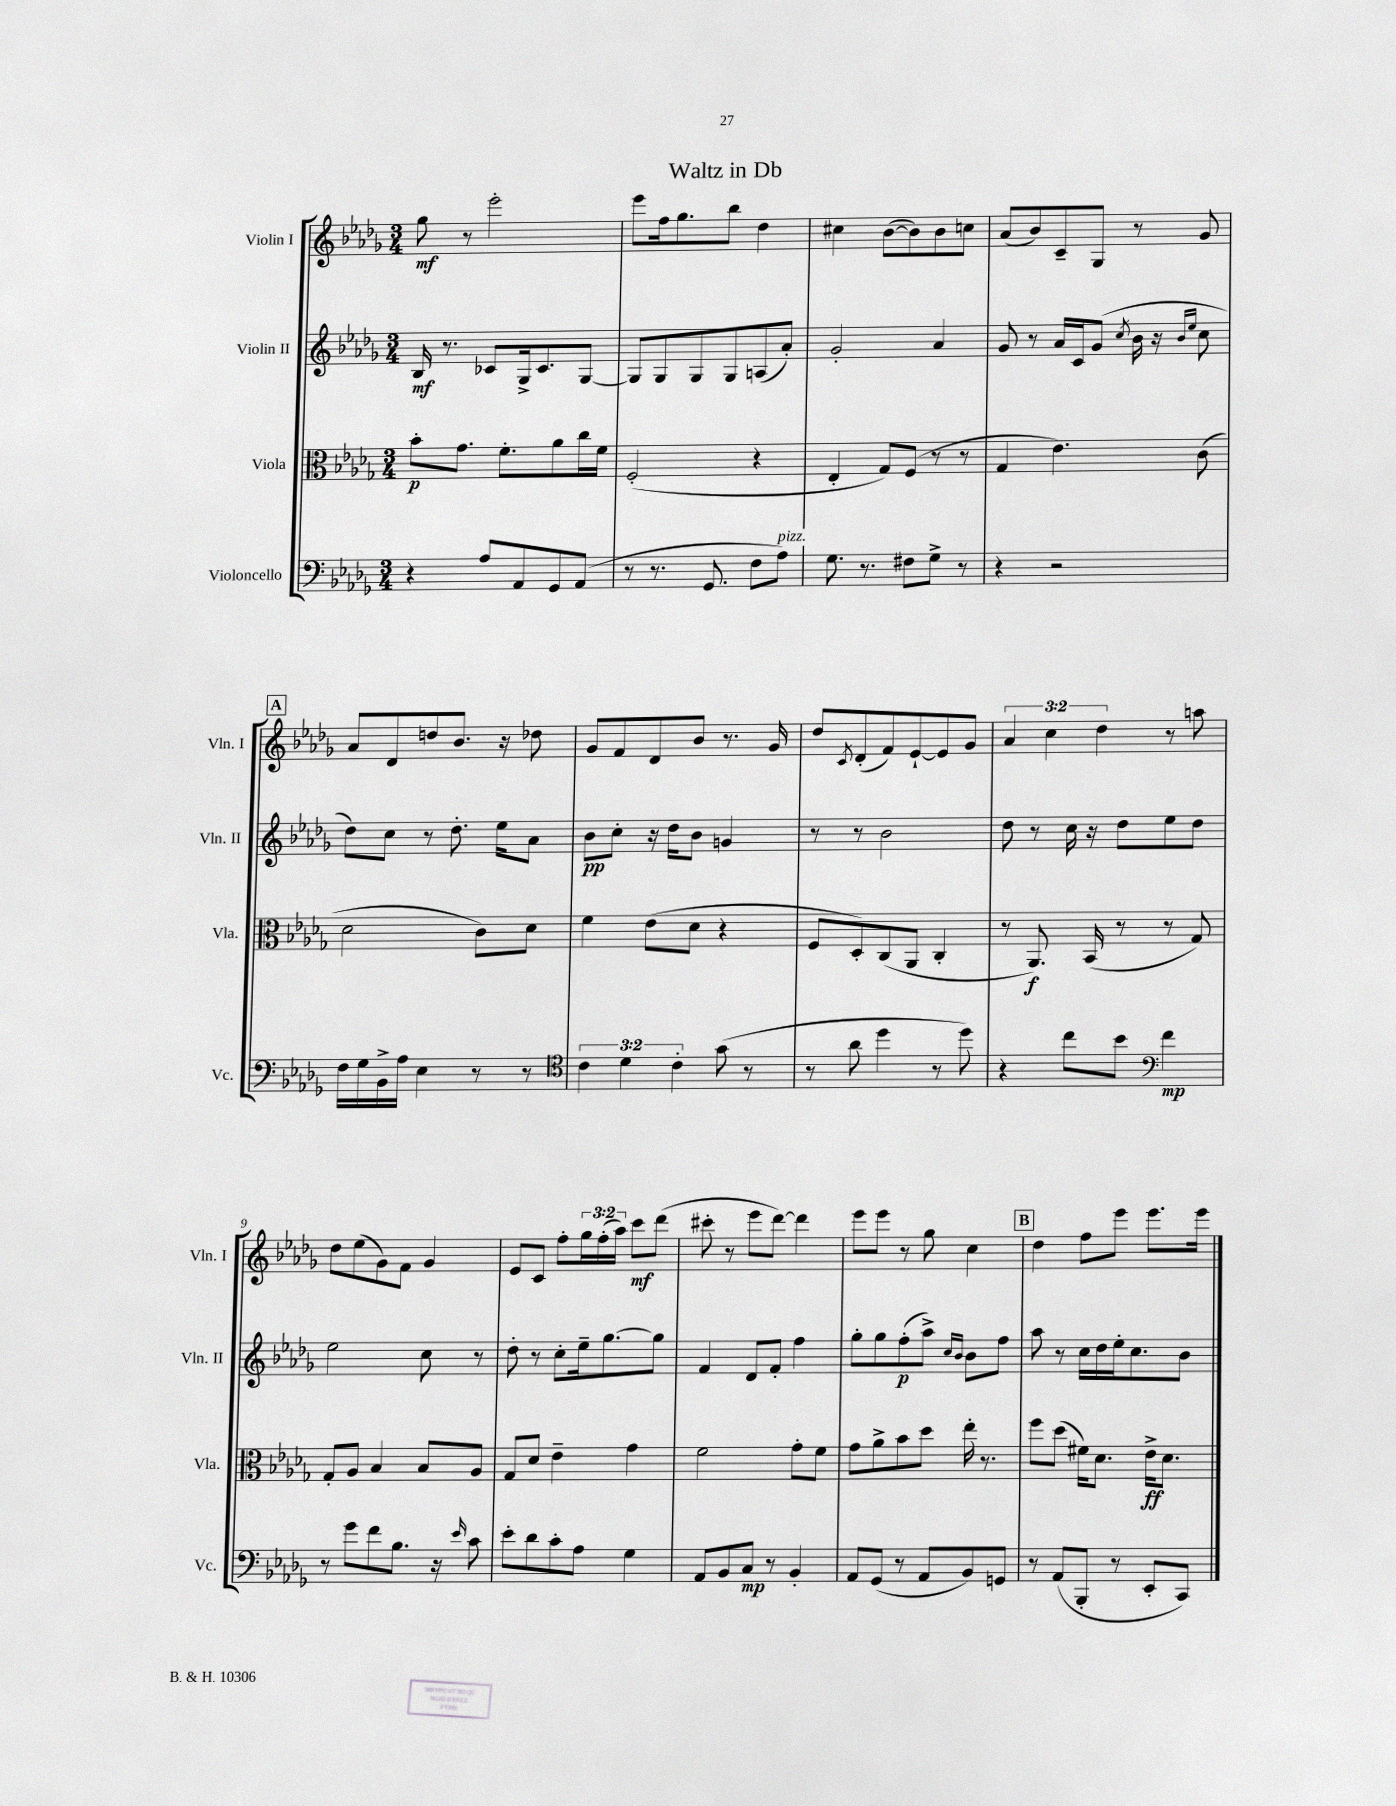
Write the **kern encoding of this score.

**kern	**dynam	**kern	**dynam	**kern	**dynam	**kern	**dynam
*part4	*part4	*part3	*part3	*part2	*part2	*part1	*part1
*staff4	*staff4	*staff3	*staff3	*staff2	*staff2	*staff1	*staff1
*I"Violoncello	*	*I"Viola	*	*I"Violin II	*	*I"Violin I	*
*I'Vc.	*	*I'Vla.	*	*I'Vln. II	*	*I'Vln. I	*
*clefF4	*	*clefC3	*	*clefG2	*	*clefG2	*
*k[b-e-a-d-g-]	*	*k[b-e-a-d-g-]	*	*k[b-e-a-d-g-]	*	*k[b-e-a-d-g-]	*
*M3/4	*	*M3/4	*	*M3/4	*	*M3/4	*
=1	=1	=1	=1	=1	=1	=1	=1
4r	.	8b-'\L	p	16B-/	mf	8gg-\	mf
.	.	.	.	8.r	.	.	.
.	.	8.g-\J	.	.	.	8r	.
8A-/L	.	.	.	8c-X/L	.	2eee-'\	.
.	.	8.f'\L	.	.	.	.	.
8AA-/	.	.	.	16G-^/k	.	.	.
.	.	.	.	8.c-/	.	.	.
8GG-/	.	8a-\	.	.	.	.	.
(8AA-/J	.	16cc\L	.	[8G-/J	.	.	.
.	.	16f\JJ	.	.	.	.	.
=2	=2	=2	=2	=2	=2	=2	=2
8r	.	(2F'/	.	8G-/L]	.	8eee-\L	.
8.r	.	.	.	8G-/	.	16ff\k	.
.	.	.	.	.	.	8.gg-\	.
.	.	.	.	8G-/	.	.	.
8.GG-/	.	.	.	.	.	.	.
.	.	.	.	8G-/	.	8bb-\J	.
8F\L	.	4r	.	(8An/	.	4dd-\	.
!LO:TX:a:i:t=pizz.	!	!	!	!	!	!	!
8A-\J)	.	.	.	8a-'/J)	.	.	.
=3	=3	=3	=3	=3	=3	=3	=3
8.G-\	.	4E-'/	.	2g-'/	.	4cc#X\	.
8.r	.	.	.	.	.	.	.
.	.	8G-/L)	.	.	.	([8b-\L	.
8F#X\L	.	(8F/J	.	.	.	8b-\])	.
8G-^\J	.	8r	.	4a-/	.	8b-\	.
8r	.	8r	.	.	.	8ccn\J	.
=4	=4	=4	=4	=4	=4	=4	=4
4r	.	4G-/	.	8g-/	.	(8a-/L	.
.	.	.	.	8r	.	8b-/)	.
2r	.	4.e-\)	.	16a-/LL	.	8c~/	.
.	.	.	.	16c/J	.	.	.
.	.	.	.	(8g-/J	.	8G-/J	.
.	.	.	.	8qcc/	.	.	.
.	.	.	.	16b-\	.	8r	.
.	.	.	.	16r	.	.	.
.	.	.	.	16qqb-/LL	.	.	.
.	.	.	.	16qqee-/JJ	.	.	.
.	.	(8c\	.	8cc\	.	8g-/	.
!!LO:LB:g=z
!!LO:REH:place=s1:t=A
=5	=5	=5	=5	=5	=5	=5	=5
16F\LL	.	2d-\	.	8dd-\L)	.	8a-/L	.
16G-\	.	.	.	.	.	.	.
16BB-^\	.	.	.	8cc\J	.	8d-/	.
16A-\JJ	.	.	.	.	.	.	.
4E-\	.	.	.	8r	.	8ddn/	.
.	.	.	.	8.dd-'\	.	8.b-/J	.
8r	.	8c\L)	.	.	.	.	.
.	.	.	.	16ee-\KL	.	16r	.
8r	.	8d-\J	.	8a-\J	.	8dd-X\	.
=6	=6	=6	=6	=6	=6	=6	=6
*clefC4	*	*	*	*	*	*	*
6c\	.	4f\	.	8b-\L	pp	8g-/L	.
.	.	.	.	8cc'\J	.	8f/	.
6d-\	.	.	.	.	.	.	.
.	.	(8e-\L	.	16r	.	8d-/	.
.	.	.	.	16dd-\KL	.	.	.
6c'\	.	.	.	.	.	.	.
.	.	8d-\J	.	8b-\J	.	8b-/J	.
(8g-\	.	4r	.	4gn/	.	8.r	.
8r	.	.	.	.	.	.	.
.	.	.	.	.	.	16g-/	.
=7	=7	=7	=7	=7	=7	=7	=7
8r	.	8F/L	.	8r	.	8dd-/L	.
.	.	.	.	.	.	8qc/	.
8a-\	.	8D-'/)	.	8r	.	(8d-'/	.
4dd-\	.	(8C/	.	2b-\	.	8f/)	.
.	.	8AA-/J	.	.	.	[8e-`/	.
8r	.	4C'/	.	.	.	8e-/]	.
8dd-\)	.	.	.	.	.	8g-/J	.
=8	=8	=8	=8	=8	=8	=8	=8
4r	.	8r	.	8dd-\	.	6a-/	.
.	.	8.AA-/)	f	8r	.	.	.
.	.	.	.	.	.	6cc\	.
8cc\L	.	.	.	16cc\	.	.	.
.	.	(16BB-/	.	16r	.	.	.
.	.	.	.	.	.	6dd-\	.
8b-\J	.	8r	.	8dd-\L	.	.	.
*clefF4	*	*	*	*	*	*	*
4f\	mp	8r	.	8ee-\	.	8r	.
.	.	8G-/)	.	8dd-\J	.	8aan\	.
!!LO:LB:g=z
=9	=9	=9	=9	=9	=9	=9	=9
8r	.	8G-'/L	.	2ee-\	.	8dd-\L	.
8g-\L	.	8A-/J	.	.	.	(8ee-\	.
8f\	.	4B-/	.	.	.	8g-\)	.
8.B-\J	.	.	.	.	.	8f\J	.
.	.	8B-/L	.	8cc\	.	4g-/	.
16r	.	.	.	.	.	.	.
16qqe-/	.	.	.	.	.	.	.
8c\	.	8A-/J	.	8r	.	.	.
=10	=10	=10	=10	=10	=10	=10	=10
8e-'\L	.	8G-/L	.	8dd-'\	.	8e-/L	.
8d-\	.	8d-/J	.	8r	.	8c/J	.
8c'\	.	4e-~\	.	8cc'\L	.	8ff'\L	.
8A-\J	.	.	.	16ee-~\k	.	24gg-\L	.
.	.	.	.	.	.	(24ff'\	.
.	.	.	.	[8.gg-\	.	.	.
.	.	.	.	.	.	24aa-\JJ)	.
4G-\	.	4g-\	.	.	.	8ccc\L	mf
.	.	.	.	8gg-\J]	.	(8ddd-\J	.
=11	=11	=11	=11	=11	=11	=11	=11
8AA-/L	.	2f\	.	4f/	.	8ccc#X'\	.
8BB-/	.	.	.	.	.	8r	.
8C/J	mp	.	.	8d-/L	.	8eee-\L	.
8r	.	.	.	8f'/J	.	[8ddd-\J)	.
4BB-'/	.	8g-'\L	.	4ff\	.	4ddd-\]	.
.	.	8f\J	.	.	.	.	.
=12	=12	=12	=12	=12	=12	=12	=12
8AA-/L	.	8g-\L	.	8gg-'\L	.	8eee-\L	.
(8GG-/J	.	8a-^\	.	8gg-\	.	8eee-\J	.
8r	.	8b-\	.	(8ff'\	p	8r	.
8AA-/L	.	8dd-\J	.	8aa-^\J)	.	8gg-\	.
.	.	.	.	16qqcc/LL	.	.	.
.	.	.	.	16qqb-/JJ	.	.	.
8BB-/)	.	16ee-'\	.	8b-\L	.	4cc\	.
.	.	8.r	.	.	.	.	.
8GGn/J	.	.	.	8ff\J	.	.	.
!!LO:REH:place=s1:t=B
=13	=13	=13	=13	=13	=13	=13	=13
8r	.	8ff\L	.	8aa-\	.	4dd-\	.
(8AA-/L	.	(8dd-\J	.	8r	.	.	.
8BBB-'/J	.	16f#X\KL)	.	16cc\LL	.	8ff\L	.
.	.	8.d-\J	.	16dd-\	.	.	.
8r	.	.	.	16ee-'\J	.	8eee-\J	.
.	.	.	.	8.cc\	.	.	.
8EE-'/L	.	16e-^\KL	ff	.	.	8.eee-\L	.
.	.	8.d-\J	.	.	.	.	.
8CC/J)	.	.	.	8b-\J	.	.	.
.	.	.	.	.	.	16eee-\Jk	.
==	==	==	==	==	==	==	==
*-	*-	*-	*-	*-	*-	*-	*-
